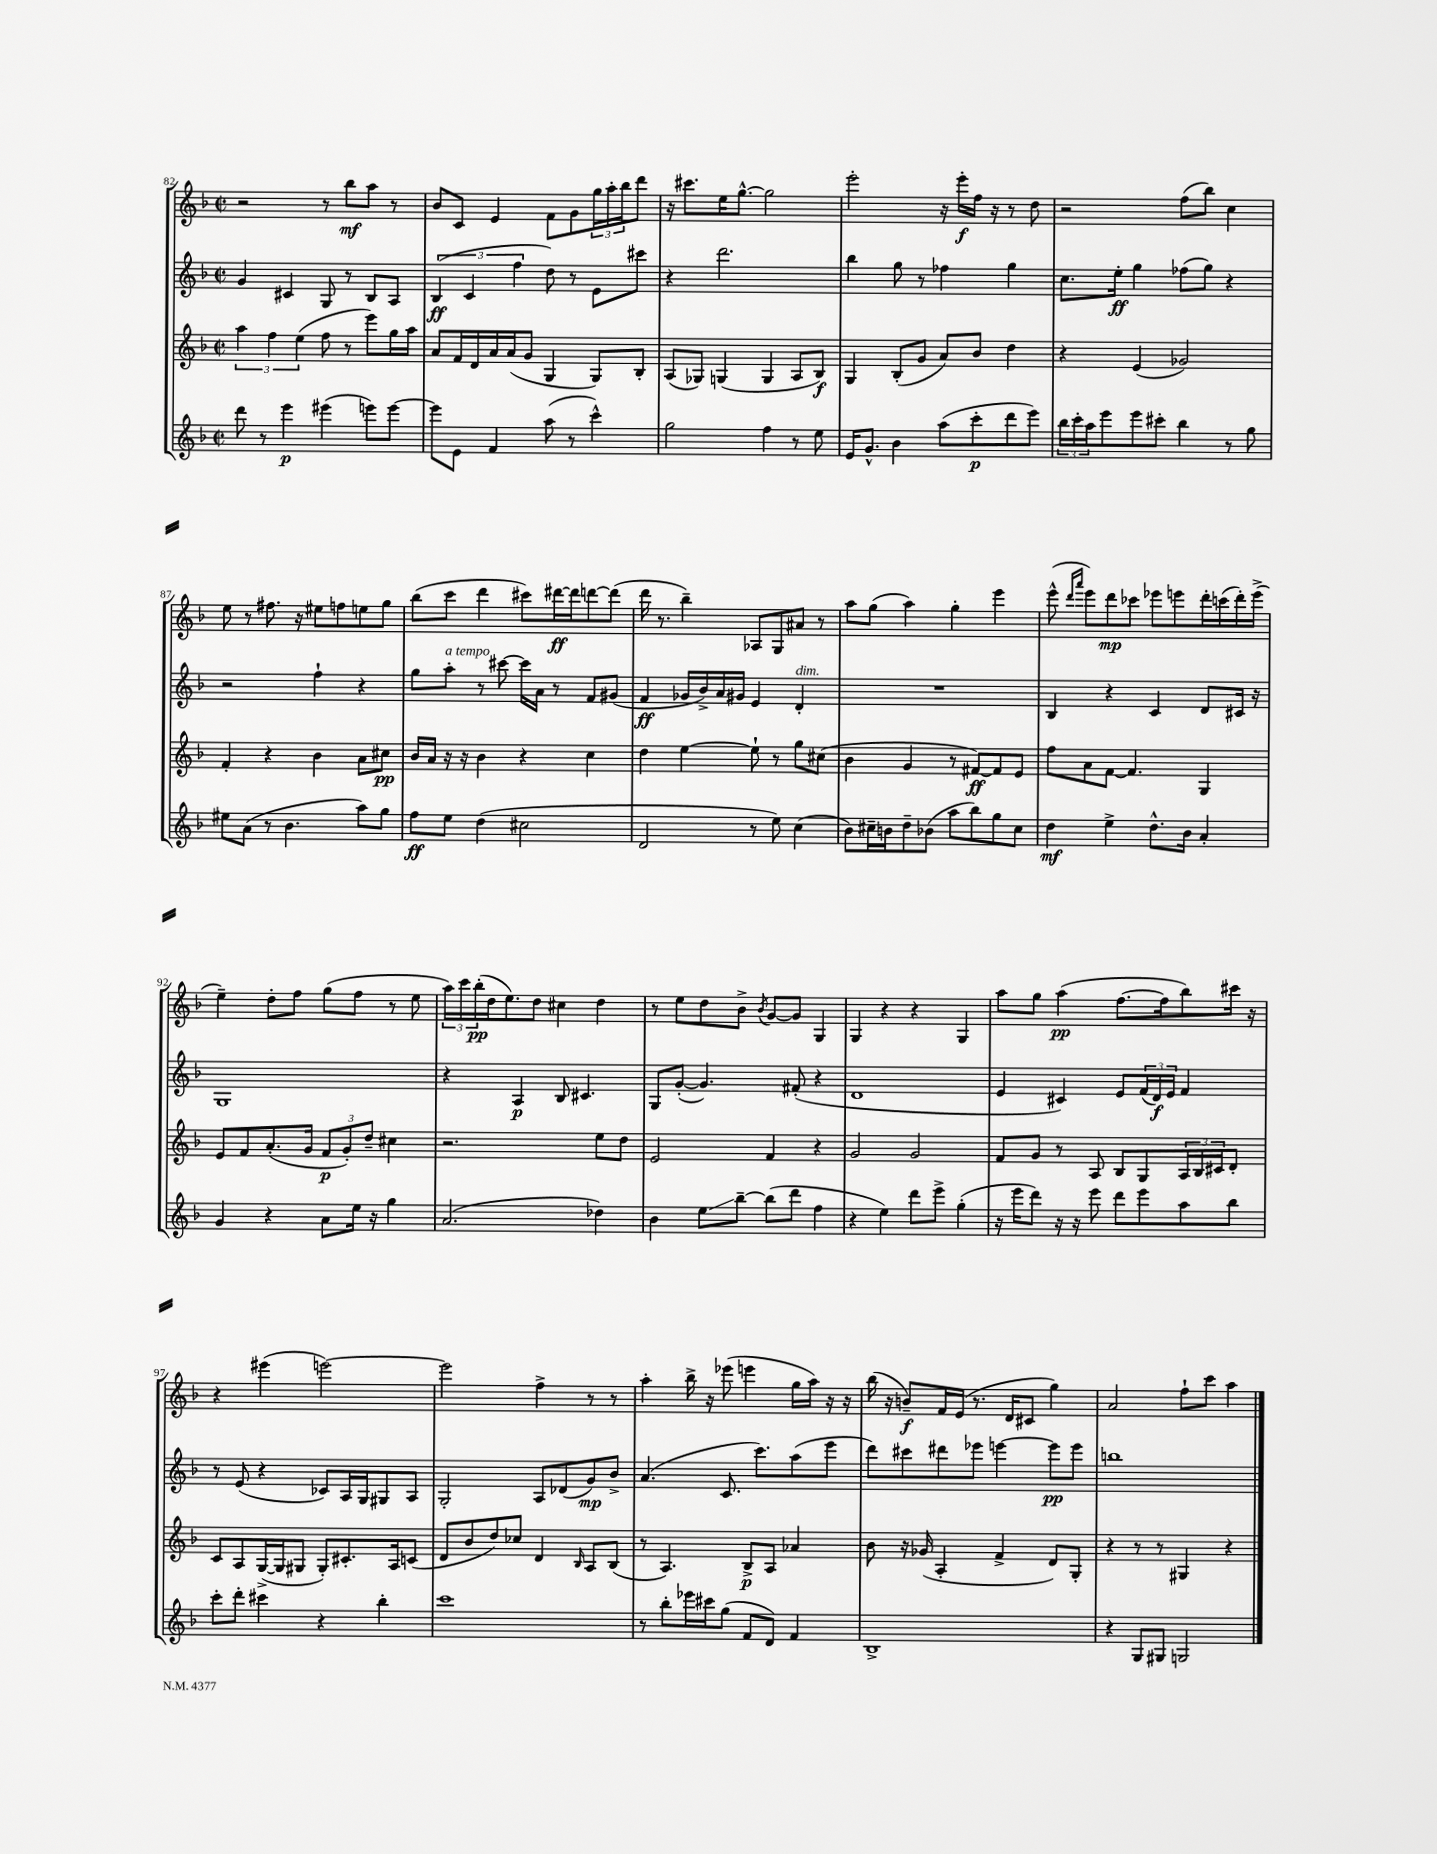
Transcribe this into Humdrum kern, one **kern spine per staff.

**kern	**kern	**kern	**kern
*staff4	*staff3	*staff2	*staff1
*clefG2	*clefG2	*clefG2	*clefG2
*k[b-]	*k[b-]	*k[b-]	*k[b-]
*M2/2	*M2/2	*M2/2	*M2/2
*met(c|)	*met(c|)	*met(c|)	*met(c|)
8ddd\	6aa\	4g/	2r
8r	.	.	.
.	6ff\	.	.
4eee\	.	4c#/	.
.	(6ee\	.	.
(4eee#\	8ff\	8G/	8r
.	8r	8r	8bb-\L
8eee\L)	8eee\L)	8B-/L	8aa\J
[8eee\J	16gg\L	8A/J	8r
.	16aa\JJ	.	.
=	=	=	=
8eee\]L	8a/L	(6B-/	8b-/L
8e\J	16f/L	.	8c/J
.	.	6c/	.
.	16d/	.	.
4f/	16a/	.	4e/
.	(16a/J	.	.
.	.	6ff\	.
.	8g/J	.	.
(8aa\	4G/	8dd\)	8f\L
8r	.	8r	8g\
4ccc^^\)	8G/L)	8e\L	24gg\L
.	.	.	24aa'\
.	.	.	24bb-\J
.	8B-'/J	8ccc#\J	8ddd\J
=	=	=	=
2gg\	(8A/L	4r	16r
.	.	.	8.ccc#\L
.	8G-/J)	.	.
.	(4G/	2.ddd\	16ee\K
.	.	.	[8.gg^^\J
4ff\	4G/	.	2gg\]
8r	8A/L	.	.
8ee\	8B-/J)	.	.
=	=	=	=
16e/LK	4G/	4bb-\	2eee'\
8.g^^/J	.	.	.
4b-\	(8B-'/L	8gg\	.
.	8g/J	8r	.
(8aa\L	8a/L)	4ff-\	16r
.	.	.	16eee'\LL
8ccc'\	8b-/J	.	16ff\JJ
.	.	.	16r
8ddd\	4dd\	4gg\	8r
8eee\J)	.	.	8dd\
=	=	=	=
24bb-\LL	4r	8.cc\L	2r
24ccc'\	.	.	.
24aa\J	.	.	.
8eee\	.	.	.
.	.	16ee'\Jk	.
8eee\	(4e/	4gg\	.
8ccc#'\J	.	.	.
4bb-\	2g-/)	(8ff-\L	(8ff\L
.	.	8gg\J)	8bb-\J)
8r	.	4r	4cc\
8gg\	.	.	.
=	=	=	=
8ee#\L	4f'/	2r	8ee\
(8a\J	.	.	8r
8r	4r	.	8.ff#\
4.b-\	.	.	.
.	.	.	16r
.	4b-\	4ff`\	8ee#\L
.	.	.	8ff\
8aa\L)	8a\L	4r	8ee\
8gg\J	8cc#\J	.	8gg\J
=	=	=	=
8ff\L	16b-/LL	8gg\L	(8bb-\L
.	16a/JJ	.	.
8ee\J	16r	8aa'\J	8ccc\J
.	16r	.	.
(4dd\	4b-\	8r	4ddd\
.	.	[8ccc#\	.
2cc#\	4r	16ccc#\]LL	8ccc#\L)
.	.	16a\JJ	.
.	.	8r	[16ddd#\L
.	.	.	16ddd#\]J
.	4cc\	8f/L	[8ddd\
.	.	(8g#/J	(8ddd\]J
=	=	=	=
2d/	4dd\	4f/	16ddd\
.	.	.	8.r
.	[4ee\	16g-/LL	4bb-~\)
.	.	16b-^/)	.
.	.	16a/	.
.	.	16g#/JJ	.
8r	8ee`\]	4e/	8A-/L
8ee\)	8r	.	8G/
(4cc\	8gg\L	4d'/	8a#/J
.	(8cc#\J	.	8r
=	=	=	=
8b-\L)	4b-\	1r	8aa\L
16cc#~\L	.	.	(8gg\J
16b\J	.	.	.
8dd~\	4g/	.	4aa\)
(8b-\J	.	.	.
8aa\L	8r	.	4gg'\
8bb-\)	[8f#/L)	.	.
8gg\	8f#/]	.	4eee\
8cc#\J	8e/J	.	.
=	=	=	=
4dd\	8ff\L	4B-/	(8eee^^\
.	.	.	16qqddd/LL
.	.	.	16qqaaa/JJ
.	8a\	.	8eee\L)
4ee^\	[8f\J	4r	8ddd\
.	4.f/]	.	8ccc-\J
8.dd^^\L	.	4c/	8eee-\L
.	.	.	8eee\
16b-\Jk	.	.	.
4a'/	4G/	8d/L	16ddd'\L
.	.	.	(16ccc\
.	.	16c#/Jk	16ddd'\)
.	.	16r	(16eee^\JJ
=	=	=	=
4g/	8e/L	1G	4ee~\)
.	8f/	.	.
4r	(8.a'/	.	8dd'\L
.	.	.	8ff\J
.	16g/Jk	.	.
8a\L	12f/L	.	(8gg\L
.	12g'/)	.	.
16ee\Jk	.	.	8ff\J
.	12dd~/J	.	.
16r	.	.	.
4gg\	4cc#\	.	8r
.	.	.	8ee\
=	=	=	=
(2.a/	2.r	4r	24aa\LL)
.	.	.	24ccc\
.	.	.	(24bb-'\
.	.	.	16dd\J
.	.	.	8.ee\)
.	.	4A/	.
.	.	.	8dd\J
.	.	8B-/	4cc#\
.	.	4.c#/	.
4dd-\)	8ee\L	.	4dd\
.	8dd\J	.	.
=	=	=	=
4b-\	2e/	8G/L	8r
.	.	([8g'/J	8ee\L
8ee\L	.	4.g/])	8dd\
[8bb-~\J	.	.	8b-^\J
.	.	.	8qb-/
(8bb-\]L	4f/	.	[8g/L
8ddd\J	.	(8f#'/	8g/]J
4ff\	4r	4r	4G/
=	=	=	=
4r	2g/	1d	4G/
4ee\)	.	.	4r
8ddd\L	2g/	.	4r
8eee^\J	.	.	.
(4gg'\	.	.	4G/
=	=	=	=
16r	8f/L	4e/	8aa\L
16eee\LK	.	.	.
8ddd\J)	8g/J	.	8gg\J
16r	8r	4c#/)	(4aa\
16r	.	.	.
8eee\	8A/	.	.
8ddd\L	8B-/L	8e/L	[8.ff\L
8eee\	8G/	(24f/L	.
.	.	24d/)	.
.	.	.	16ff\]k
.	.	24e/JJ	.
8aa\	24A/L	4f/	8bb-\)
.	24B-/	.	.
.	24c#/J	.	.
8bb-\J	8d'/J	.	16ccc#\Jk
.	.	.	16r
=	=	=	=
8ccc'\L	8c/L	8r	4r
8ddd'\J	8A/	(8e/	.
4ccc#\	([16G^/L	4r	(4eee#\
.	16G/]J	.	.
.	8G#/J	.	.
4r	8G#'/L)	8c-/L)	[2eee\)
.	8.c#'/	16A/L	.
.	.	16G/J	.
4bb-'\	.	8G#/	.
.	16A/k	.	.
.	(8c/J	8A/J	.
=	=	=	=
1ccc	8d/L	2G'/	2eee\]
.	8b-/	.	.
.	8dd/)	.	.
.	8cc-/J	.	.
.	4d/	8A/L	4ff^\
.	.	(8d-/	.
.	16qqB-/	.	.
.	8A/L	8g/)	8r
.	(8B-/J	8b-^/J	8r
=	=	=	=
8r	8r	(4.a/	4aa'\
8bb-'\L	4.A/)	.	.
16eee-\L	.	.	16bb-^\
16ccc#\J	.	.	16r
(8gg\J	.	8.c/	(8eee-\
8f/L	8B-^/L	.	4eee\
.	.	8.ccc\L)	.
8d/J)	8A/J	.	.
4f/	4a-/	(8aa\	16gg\LL
.	.	.	16aa\JJ)
.	.	8eee\J	16r
.	.	.	16r
=	=	=	=
1B-^	8b-\	8ddd\L)	(16bb-\
.	.	.	16r
.	16r	8ccc#\	8b~/L)
.	(16g-/	.	.
.	4A'/	8ddd#\	16f/L
.	.	.	(16e/JJ
.	.	8eee-\J	8.r
.	4f^/	[4eee\	.
.	.	.	16d/LK
.	.	.	8c#/J
.	8d/L)	8eee\]L	4gg\)
.	8G'/J	8eee\J	.
=	=	=	=
4r	4r	1bb	2a/
8G/L	8r	.	.
8G#/J	8r	.	.
2G/	4G#/	.	8ff`\L
.	.	.	8ccc\J
.	4r	.	4aa\
==	==	==	==
*-	*-	*-	*-
